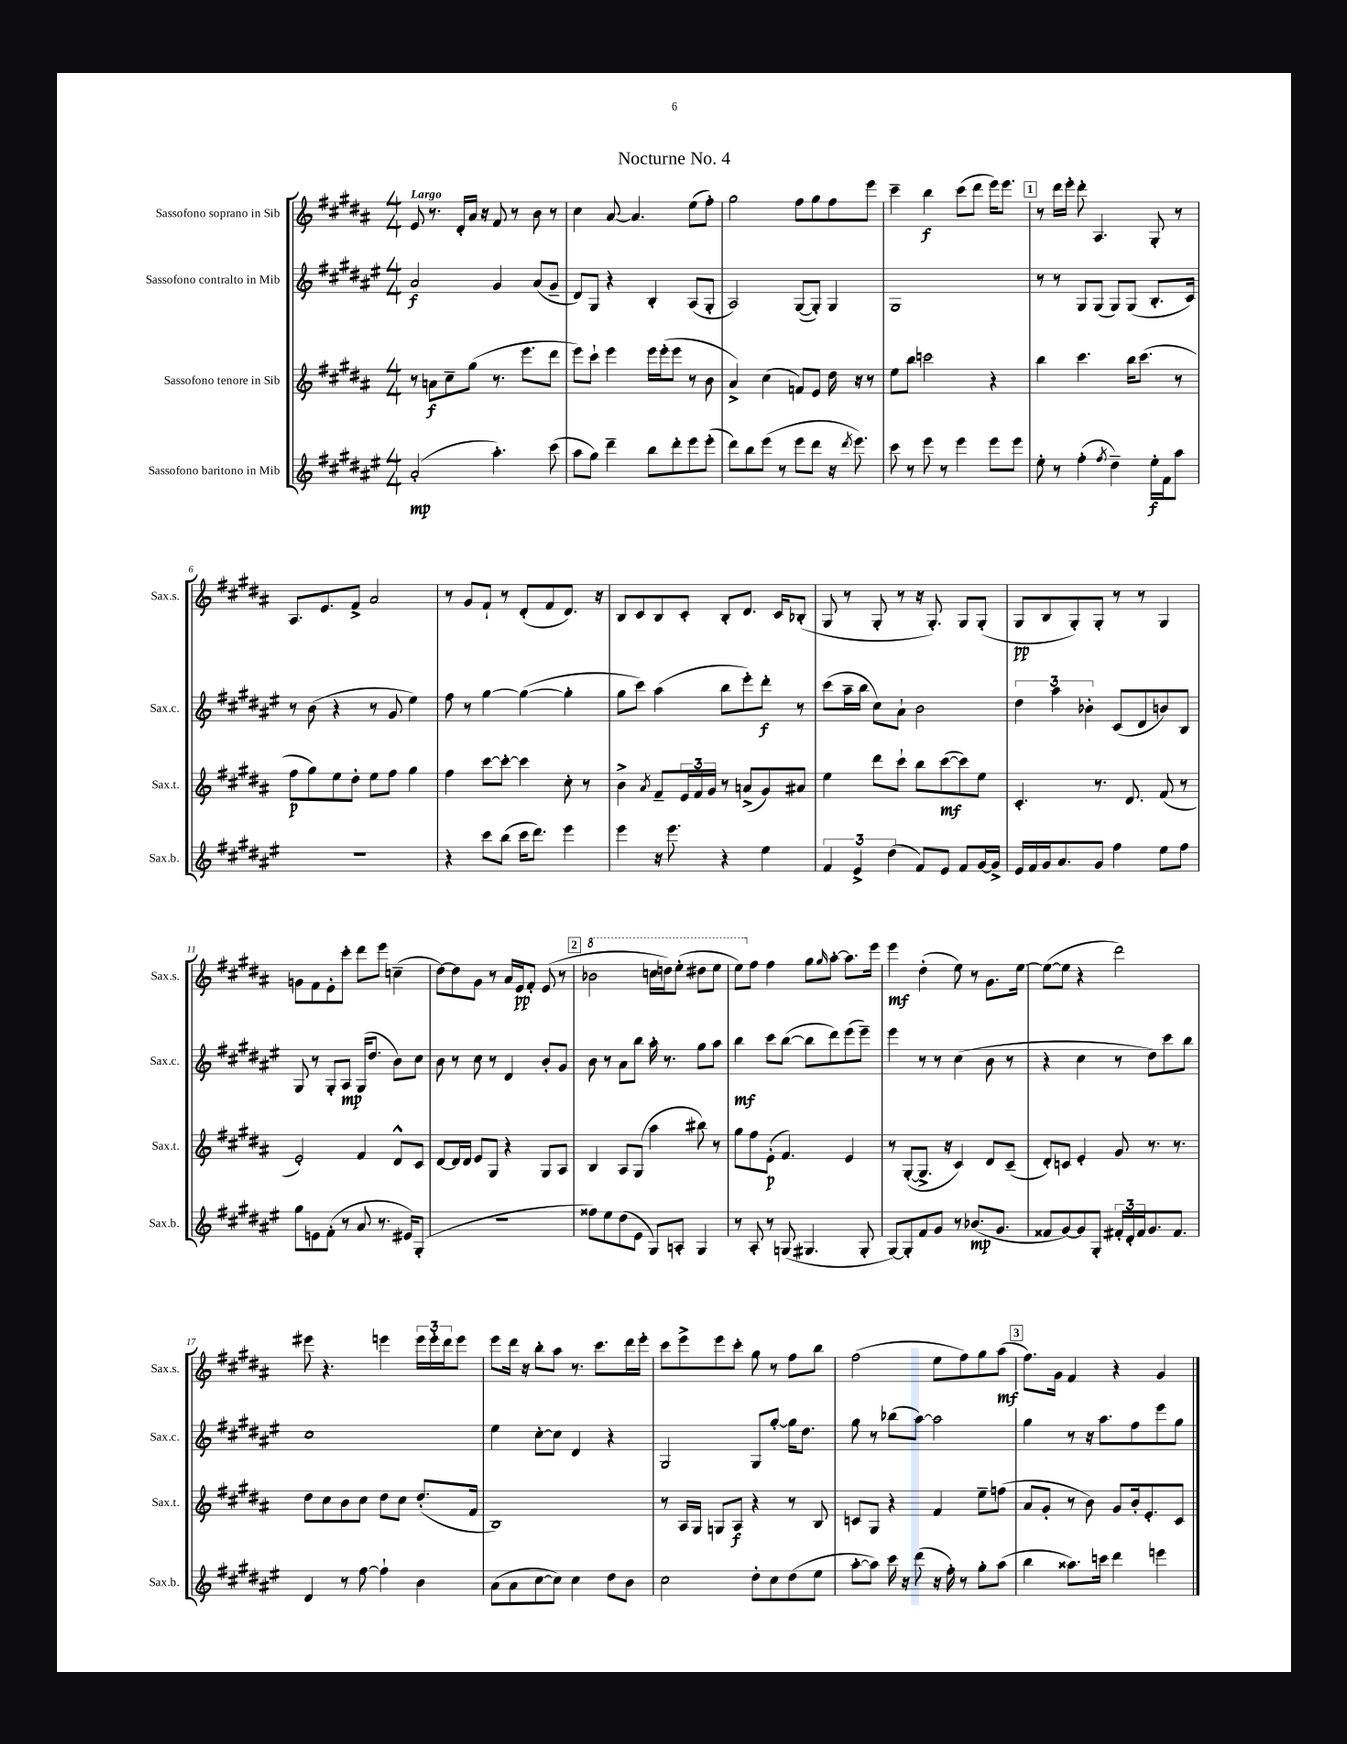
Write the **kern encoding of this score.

**kern	**kern	**kern	**kern
*staff4	*staff3	*staff2	*staff1
*clefG2	*clefG2	*clefG2	*clefG2
*k[f#c#g#d#a#e#]	*k[f#c#g#d#a#]	*k[f#c#g#d#a#e#]	*k[f#c#g#d#a#]
*M4/4	*M4/4	*M4/4	*M4/4
(2a#'	8r	2a#	8e
.	8a	.	8.r
.	8cc#~	.	.
.	.	.	16d#'
.	(8gg#	.	16a#
.	.	.	16r
4.aa#')	8.r	4g#	8f#
.	.	.	8r
.	8.eee	.	.
.	.	(8a#	8b
(8ccc#	8ddd#	8g#~	8r
=	=	=	=
8aa#	8eee)	8d#)	4cc#
8gg#)	8ccc#`	8G#	.
4ddd#~	4eee	4r	[8a#
.	.	.	4.a#]
8bb	16eee	4B'	.
.	(16eee'	.	.
8ddd#'	8eee	.	.
8eee#	8r	(8A#	(8ee
(8eee#'	8b	8G#'	8ff#')
=	=	=	=
8ddd#)	4a#^)	2A#)	2gg#
8bb	.	.	.
(8eee#	(4cc#	.	.
8r	.	.	.
8eee#	8f)	([8G#	8ff#
8ddd#	8e	8G#'])	8gg#
16r	16dd#	4G#	8ff#
8qddd#	.	.	.
8.eee#)	16r	.	.
.	8r	.	8eee
=	=	=	=
8ccc#	8ee	1G#	4ccc#~
8r	8bb	.	.
8eee#	2ccc	.	4bb
8r	.	.	.
4eee#	.	.	(8ccc#
.	.	.	8ddd#
8eee#	4r	.	16eee)
.	.	.	8.eee
8eee#	.	.	.
=	=	=	=
8ee#'	4bb	8r	8r
8r	.	8r	16ddd#
.	.	.	16eee'
(4ff#'	4.ccc#	8G#	8ddd#'
.	.	(8G#	4.A#
8qff#	.	.	.
4dd#~)	.	8G#)	.
.	16bb	(8G#	.
.	(8.ccc#	.	.
16ee#'	.	8.B'	8G#'
16f#	.	.	.
8aa#	8r	.	8r
.	.	16c#)	.
=	=	=	=
1r	8ff#	8r	8.A#
.	8gg#)	(8b	.
.	.	.	8.e
.	8ee	4r	.
.	8dd#'	.	8f#^
.	8ee	8r	2a#
.	8ff#	8g#	.
.	4gg#	4ee#)	.
=	=	=	=
4r	4ff#	8ff#	8r
.	.	8r	8g#
8ccc#	[8ccc#	[4gg#	8f#`
(8bb	8ccc#'_	.	8r
16ccc#	4ccc#]	(4gg#_	(8d#'
8.ddd#)	.	.	.
.	.	.	8f#
4eee#	8cc#'	4gg#']	8.d#)
.	8r	.	.
.	.	.	16r
=	=	=	=
4eee#	4b^	8gg#	8B
.	.	8ccc#)	8c#
.	8qa#	.	.
16r	8f#~	(4aa#	8B
8.eee#	.	.	.
.	24e	.	8c#'
.	24f#	.	.
.	24g#	.	.
4r	8r	8bb	8B'
.	(8a^	8eee#')	8.d#
4ee#	8g#)	8ddd#'	.
.	.	.	16c#
.	8a#	8r	(8B-'
=	=	=	=
6f#	4ee	(8ccc#	8G#
.	.	16aa#~	8r
6e#^	.	.	.
.	.	16bb	.
.	8ddd#	8cc#)	8G#'
(6dd#	.	.	.
.	8ccc#`	8a#`	8r
8f#)	8bb	2b	16r
.	.	.	8.G#')
8e#	([8ccc#	.	.
8f#	8ccc#])	.	8G#
[16g#	8ee	.	(8G#'
16g#^]	.	.	.
=	=	=	=
16e#	4.c#'	6dd#	8G#
16f#	.	.	.
16g#	.	.	8B
.	.	6aa#	.
8.a#	.	.	.
.	.	.	8G#')
.	.	6b-'	.
8g#	8.r	.	8G#'
4ff#	.	(8c#	8r
.	8.d#	.	.
.	.	8d#	8r
8ee#	(8f#	8b)	4G#
8ff#	8r	8B	.
=	=	=	=
8gg#	2e')	8G#	8g
8e	.	8r	8f#
(8f#'	.	8G#'	8e'
8r	.	8A#	8ccc#'
8a#	4f#	(16G#	8ddd#
.	.	8.dd#	.
8.r	.	.	8eee
.	8d#^^	8b)	(4cc~
16e#)	.	.	.
(8G#'	8c#	8cc#	.
=	=	=	=
1r	[8d#	8b	[8dd#)
.	16d#]	8r	8dd#]
.	16d#	.	.
.	8e	8cc#	8g#
.	8G#	8r	8r
.	4r	4d#	16a#
.	.	.	16e
.	.	.	8f#'
.	8G#	8b'	(8e
.	8A#	8g#	8r
=	=	=	=
8ff##)	4B	8b	2bb-
8ee#	.	8r	.
(8dd#	8A#	8a#	.
8e#	(8G#	8bb	.
8G#)	4aa#	16aa#'	16ccc
.	.	8.r	16ddd)
8A'	.	.	(8eee'
4G#	8bb#)	8gg#	8ddd#
.	8r	8aa#	8eee
=	=	=	=
8r	8gg#	4bb	8eee)
8A#'	8ff#	.	8ff#
8r	(8e'	8ccc#	4ff#
(8G	4.f#)	([8bb	.
4.G#	.	8bb]	8gg#
.	.	.	16qqgg#
.	.	8ddd#)	[8aa#'
.	4e	(8eee#	8.aa#]
8G#'	.	8eee#~)	.
.	.	.	16eee
=	=	=	=
[8G#)	8r	4eee#	4eee
8G#']	([8G#'	.	.
8f#	8.G#^]	8r	(4dd#'
8g#	.	8r	.
.	16r	.	.
8r	4c#)	(4cc#	8ee)
(8.b-	.	.	8r
.	8d#	8b	8.g#
8.g#	.	.	.
.	(8c#~	8r	.
.	.	.	[16ee
=	=	=	=
8f##	8d#')	4r	(8ee_
[8g#)	8c	.	8ee]
8g#]	4e'	4cc#	4r
8G#'	.	.	.
24f#'	8g#	8r	2ddd#)
24d#'	.	.	.
24f#	.	.	.
8.g#	8.r	8dd#)	.
.	.	8ccc#	.
8.f#	8.r	.	.
.	.	8bb	.
=	=	=	=
4d#	8dd#	1cc#	8eee#
.	8cc#	.	4.r
8r	8b	.	.
[8ff#	8cc#	.	.
4ff#`]	8dd#	.	4eee
.	8cc#	.	.
4b	(8.dd#'	.	24eee
.	.	.	24eee'
.	.	.	24ddd#
.	.	.	8eee
.	16f#	.	.
=	=	=	=
(8a#	1B)	4ee#	8eee
8a#	.	.	16ddd#
.	.	.	16r
[8cc#	.	[8cc#'	8bb'
8cc#])	.	8cc#]	8aa#
4cc#	.	4d#	8.r
.	.	.	8.ccc#
8dd#	.	4r	.
8b	.	.	16ddd#
.	.	.	16eee'
=	=	=	=
2cc#	8r	2G#	8ccc#
.	16A#	.	8eee^
.	16G#	.	.
.	8G	.	8eee
.	8A#	.	8ccc#'
8dd#'	4r	8G#	8gg#
8cc#	.	[8gg#'	8r
(8dd#	8r	16gg#]	8ff#
.	.	8.dd#	.
8ee#	8B	.	8bb
=	=	=	=
[8aa#'	8c	8gg#	(2ff#
8aa#])	8G#	8r	.
16ccc#	4r	(8bb-	.
16r	.	.	.
(8ddd#	.	[8aa#)	.
16r	4f#	2aa#]	8ee
16ff#')	.	.	.
8r	.	.	8ff#)
8gg#'	8ee~	.	8gg#
(8aa#	(8ff	.	(8aa#
=	=	=	=
4bb	8a#	4gg#	8.ff#)
.	8g#'	.	.
.	.	.	16g#
8.aa##)	8r	8r	4f#
.	8b)	16r	.
16ccc	.	8.aa#	.
4ddd#	8g#	.	4r
.	16b'	8ff#	.
.	8.e'	.	.
4eee	.	8eee#	4g#
.	8c#	8gg#	.
==	==	==	==
*-	*-	*-	*-
